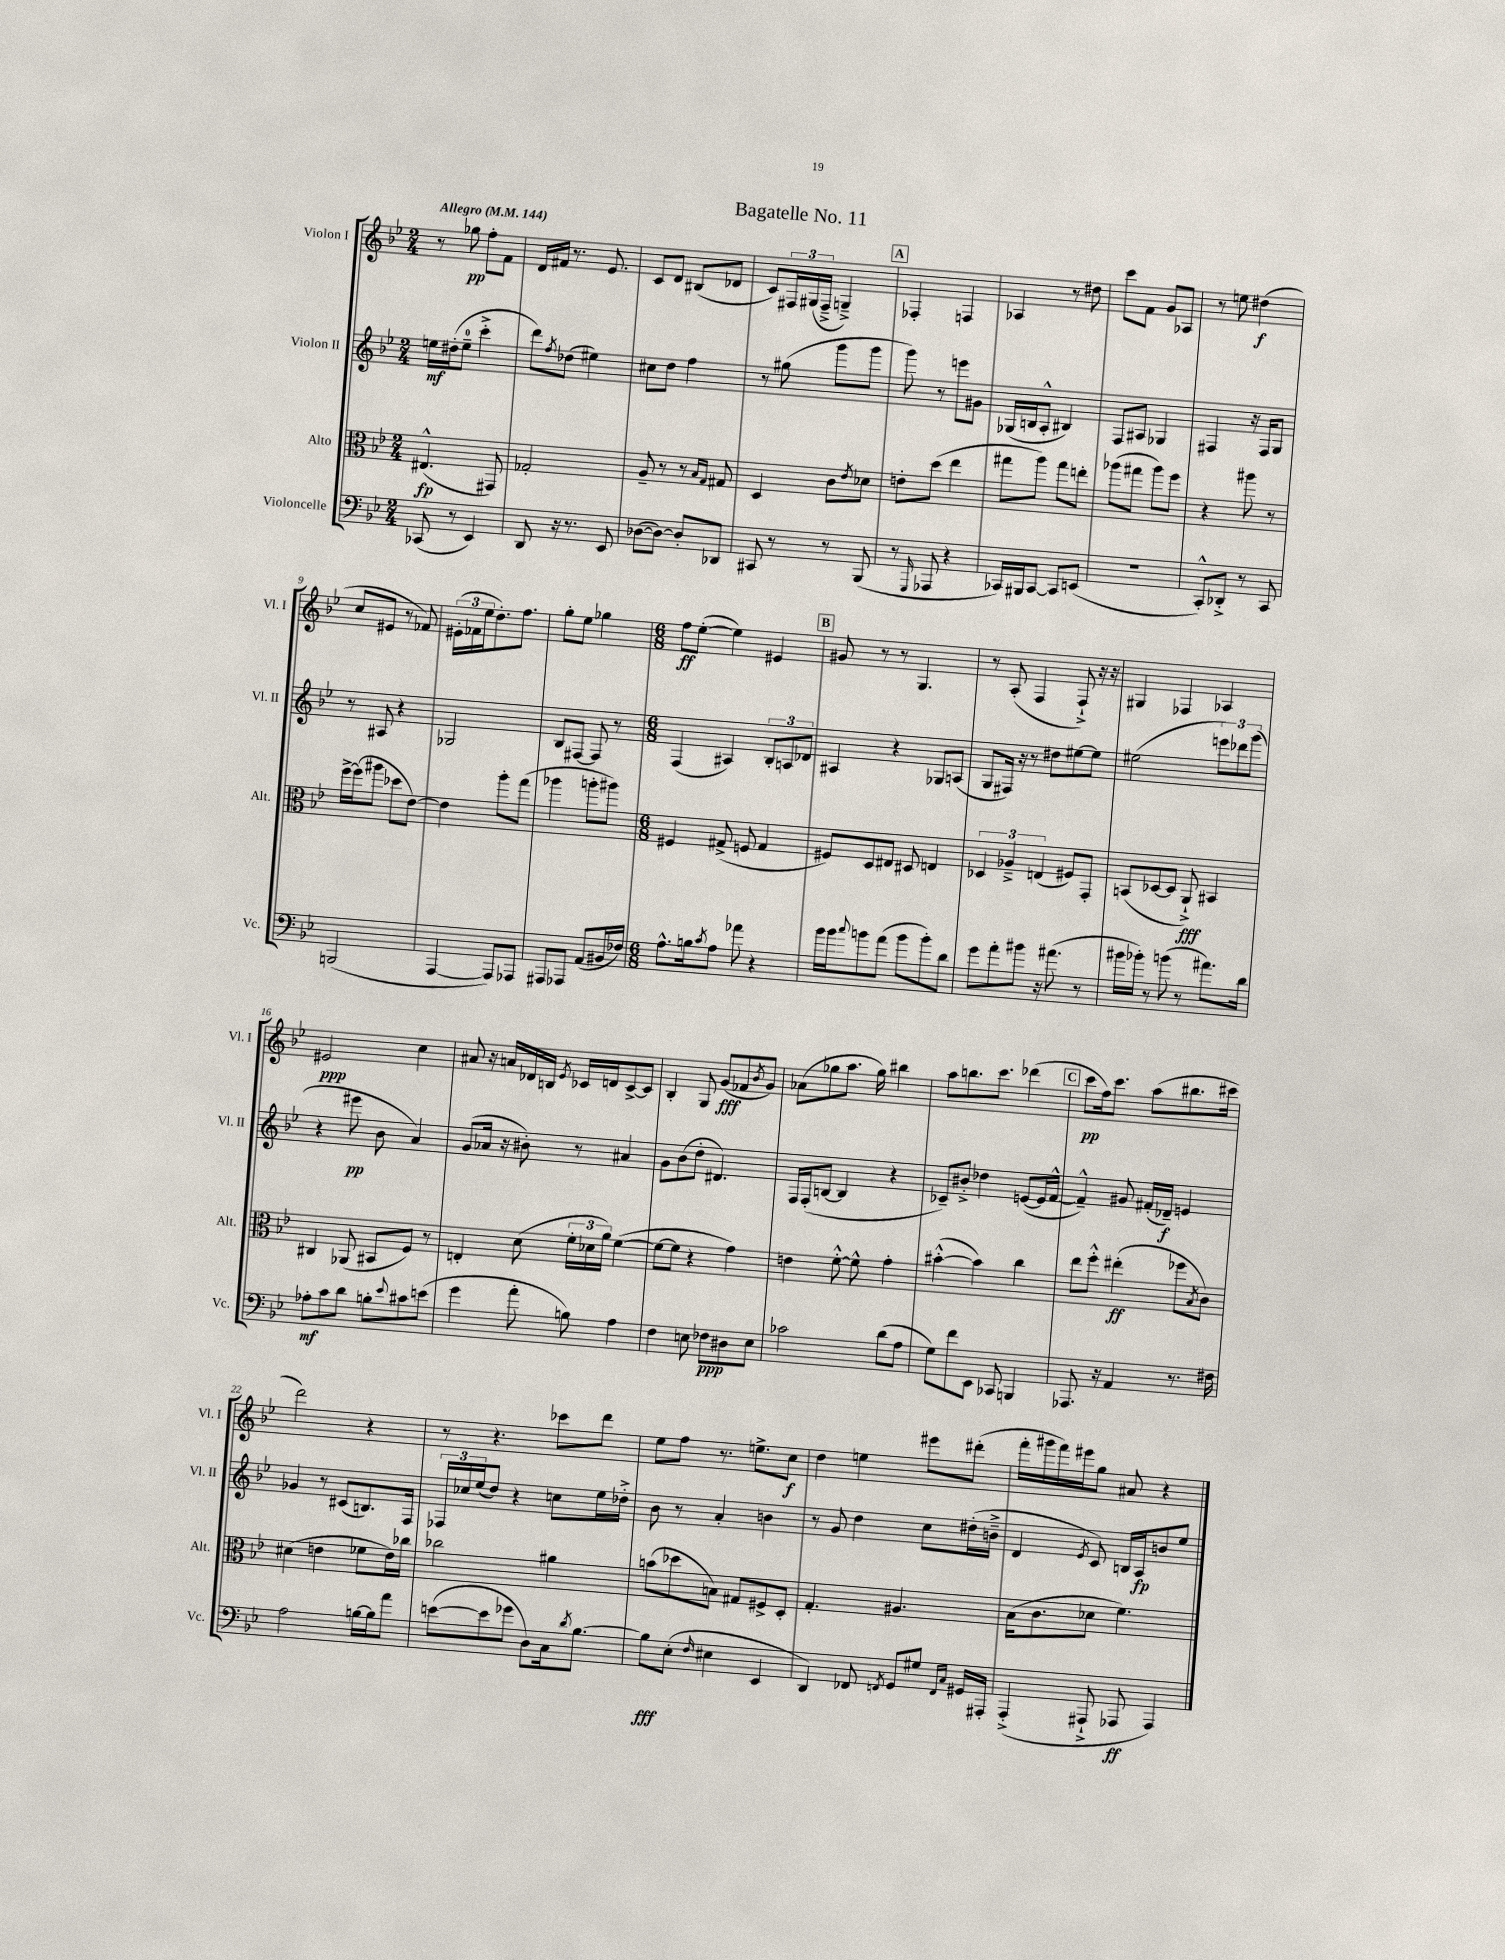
\header { title = "Bagatelle No. 11" }
<<
\new StaffGroup <<
\new Staff = "s0" \with { instrumentName = "Violon I" shortInstrumentName = "Vl. I" } {
    \clef treble \key bes \major \numericTimeSignature \time 2/4 \tempo "Allegro" 4 = 144
    r8 ges''8\pp f''8-. f'8 |
    d'16 fis'16 r8. ees'8. |
    c'8 d'8 bis8( des'8 |
    c'8) \tuplet 3/2 { fis16 gis16( fis16---> } g4--->) |
    \mark \markup { \box "A" } fes4-. f4 |
    aes4 r8 dis''8 |
    c'''8 f'8 g'8 aes8 |
    r8 e''8 dis''4\f( |
    c''8 eis'8 r8 fes'8) |
    \tuplet 3/2 { eis'16-.( fes'16 ees''16 } d''8.-.) f''8. |
    g''8-. ees''8 ges''4 |
    \numericTimeSignature \time 6/8 f''8\ff ees''8~-.( ees''4) eis'4 |
    \mark \markup { \box "B" } gis'8 r8 r8 g4. |
    r8 a8-.( f4 f8-!->) r16 r16 |
    gis4 fes4 aes4 |
    eis'2\ppp c''4 |
    ais'8 r16 a'16 des'16 b16 \acciaccatura { ees'8 } ces'16 d'16 ces'8~-> ces'8 |
    bes4-. g8 g'8\fff( fes'8 \acciaccatura { bes'8 } g'8) |
    aes'8( ges''8 a''8. ges''16) bis''4 |
    a''8 b''8. c'''8. des'''4( |
    \mark \markup { \box "C" } c'''8\pp f''16) c'''8. a''8( bis''8. cis'''16 |
    d'''2) r4 |
    r8 r4. ces'''8 d'''8 |
    ees''8 f''8 r8. e''8.-> c''8\f |
    d''4 e''4 eis'''8 dis'''8-.( |
    f'''16-. gis'''16 f'''16) eis'''16 g''8 ais'8 r4 \bar "|." |
}
\new Staff = "s1" \with { instrumentName = "Violon II" shortInstrumentName = "Vl. II" } {
    \clef treble \key bes \major \numericTimeSignature \time 2/4
    e''16\mf dis''16-.( e''8-0-- c'''4-.-> |
    d'''8) \acciaccatura { f''8 } des''8( eis''4) |
    cis''8 d''8 f''4 |
    r8 gis''8( g'''8 g'''8 |
    \mark \markup { \box "A" } g'''8) r8 e'''8 gis'8 |
    ges16( b16 a8-.-^ bis4) |
    f8 ais8 ges4 |
    fis4 r16 fis16 g8 |
    r8 ais8 r4 |
    ges2 |
    bes8 fis8~ fis8 r8 |
    \numericTimeSignature \time 6/8 f4( ais4) \tuplet 3/2 { bes8-. a8 des'8 } |
    \mark \markup { \box "B" } ais4 r4 ges8 a8( |
    g8 fis16) r16 r8 dis''8 eis''8~ eis''8 |
    eis''2( \tuplet 3/2 { e'''8) des'''8 g'''8( } |
    r4 eis'''8\pp bes'8 a'4) |
    g'8( aes'16 r16 bis'8-.) r8 ais'4 |
    g'8 bes'8( d''8-. dis'4.) |
    f16 f16-.( b8~ b4 r4 |
    ces'8--) bis'8-.-> des''4 e'8~( e'16 f'16~-^ |
    \mark \markup { \box "C" } f'4---^) gis'8 fis'16-.( des'16--\f) e'4 |
    ges'4 r8 cis'8( b8.) f16 |
    \tuplet 3/2 { fes16 ces''16 ees''16( } d''8) r4 c''8 ees''16 des''16-.-> |
    bes'8 r8 a'4-. b'4 |
    r8 g'8 d''4 c''8 dis''16-.( b'16---> |
    d'4 \acciaccatura { ees'8 } c'8) b16 a16\fp b'8 ees''8 \bar "|." |
}
\new Staff = "s2" \with { instrumentName = "Alto" shortInstrumentName = "Alt." } {
    \clef alto \key bes \major \numericTimeSignature \time 2/4
    eis4.-^\fp( gis,8) |
    ges2-. |
    a8-- r8 r8 \grace { bes16 g16 } gis8 |
    d4 c'8 \acciaccatura { ees'8 } des'8 |
    \mark \markup { \box "A" } e'8-. d''8( ees''4 |
    gis''8 a''8) gis''8 e''8-. |
    aes''8( gis''8 aes''8) f''8 |
    r4 ais''8 r8 |
    f''16~-> f''16( ais''8 des''8 ees'8~) |
    ees'4 a''8-. g''8( |
    aes''4 a''8-. ais''8) |
    \numericTimeSignature \time 6/8 fis4 gis8->( f8 gis4 |
    \mark \markup { \box "B" } fis8) d8 eis8 dis8 e4 |
    \tuplet 3/2 { des4 aes4---> e4( } fis8) g,8-. |
    b,8( des8~ des8 a,8-!->\fff) bis,4 |
    cis4 aes,8( bis,8 f8) r8 |
    e4-. d'8( \tuplet 3/2 { f'16-. des'16 a'16) } f'4~( |
    f'8~ f'8 r4 g'4) |
    e'4 f'8~-.-^ f'8-^ g'4-. |
    bis'4~-.-^( bis'4) c''4 |
    \mark \markup { \box "C" } ees''8 f''8-.-^ eis''4-.\ff( fes''8 \acciaccatura { bes8 } c'8) |
    dis'4( e'4 fes'8 e'16) ces''16 |
    ces''2 ais'4 |
    b'8( des''8 b8) gis8 fis8-> d8-. |
    g4.-. ais4. |
    bes16( c'8. des'8 f'4.) \bar "|." |
}
\new Staff = "s3" \with { instrumentName = "Violoncelle" shortInstrumentName = "Vc." } {
    \clef bass \key bes \major \numericTimeSignature \time 2/4
    ces,8( r8 ees,4) |
    d,8 r16 r8. ees,8 |
    des8~( des8~) des8-. des,8 |
    cis,8 r8 r8 bes,,8( |
    \mark \markup { \box "A" } r8 \grace { g,,16 } aes,,8 r4 |
    ces,16) bis,,16 ces,8~ ces,8 e,8( |
    r2 |
    c,8-.-^) des,8-.-> r8 c,8 |
    b,,2( |
    a,,4~ a,,8) aes,,8 |
    ais,,8 aes,,8 a,8( bis,16 fes16) |
    \numericTimeSignature \time 6/8 a8.-^ b16 \acciaccatura { c'8 } a8 aes'8 r4 |
    \mark \markup { \box "B" } bes'16 bes'16 \appoggiatura { c''8 } b'8 a'8( b'8 b'8-.) d'8 |
    g'8 a'8-. bis'8 r16 ais'8.( r8 |
    bis'16 bes'16-.) r8 b'8( r8 ais'8.) d'16 |
    aes8-.\mf c'8 d'8 b8-. \appoggiatura { ees'8 } cis'8 e'8( |
    g'4 a'8-. b8) a4 |
    f4 e8 fes8\ppp dis8 e8 |
    ces'2 d'8( a8 |
    g8) f'8 ees,8 ces,8 b,,4 |
    \mark \markup { \box "C" } aes,,8. r16 a,4 r8. fis16 |
    a2 b16~ b16 a'8 |
    e'8~( e'8 ges'8 d8) c16 \acciaccatura { d'8 } bes8.~ |
    bes8\fff ees8-.( \grace { f16 } eis4 ees,4 |
    d,4) fes,8 \acciaccatura { f,8 } g,8 gis8 \grace { f,16 c16 } gis,16 ais,,16-. |
    a,,4-.->( ais,,8-!-> aes,,8\ff aes,,4) \bar "|." |
}
>>
>>
